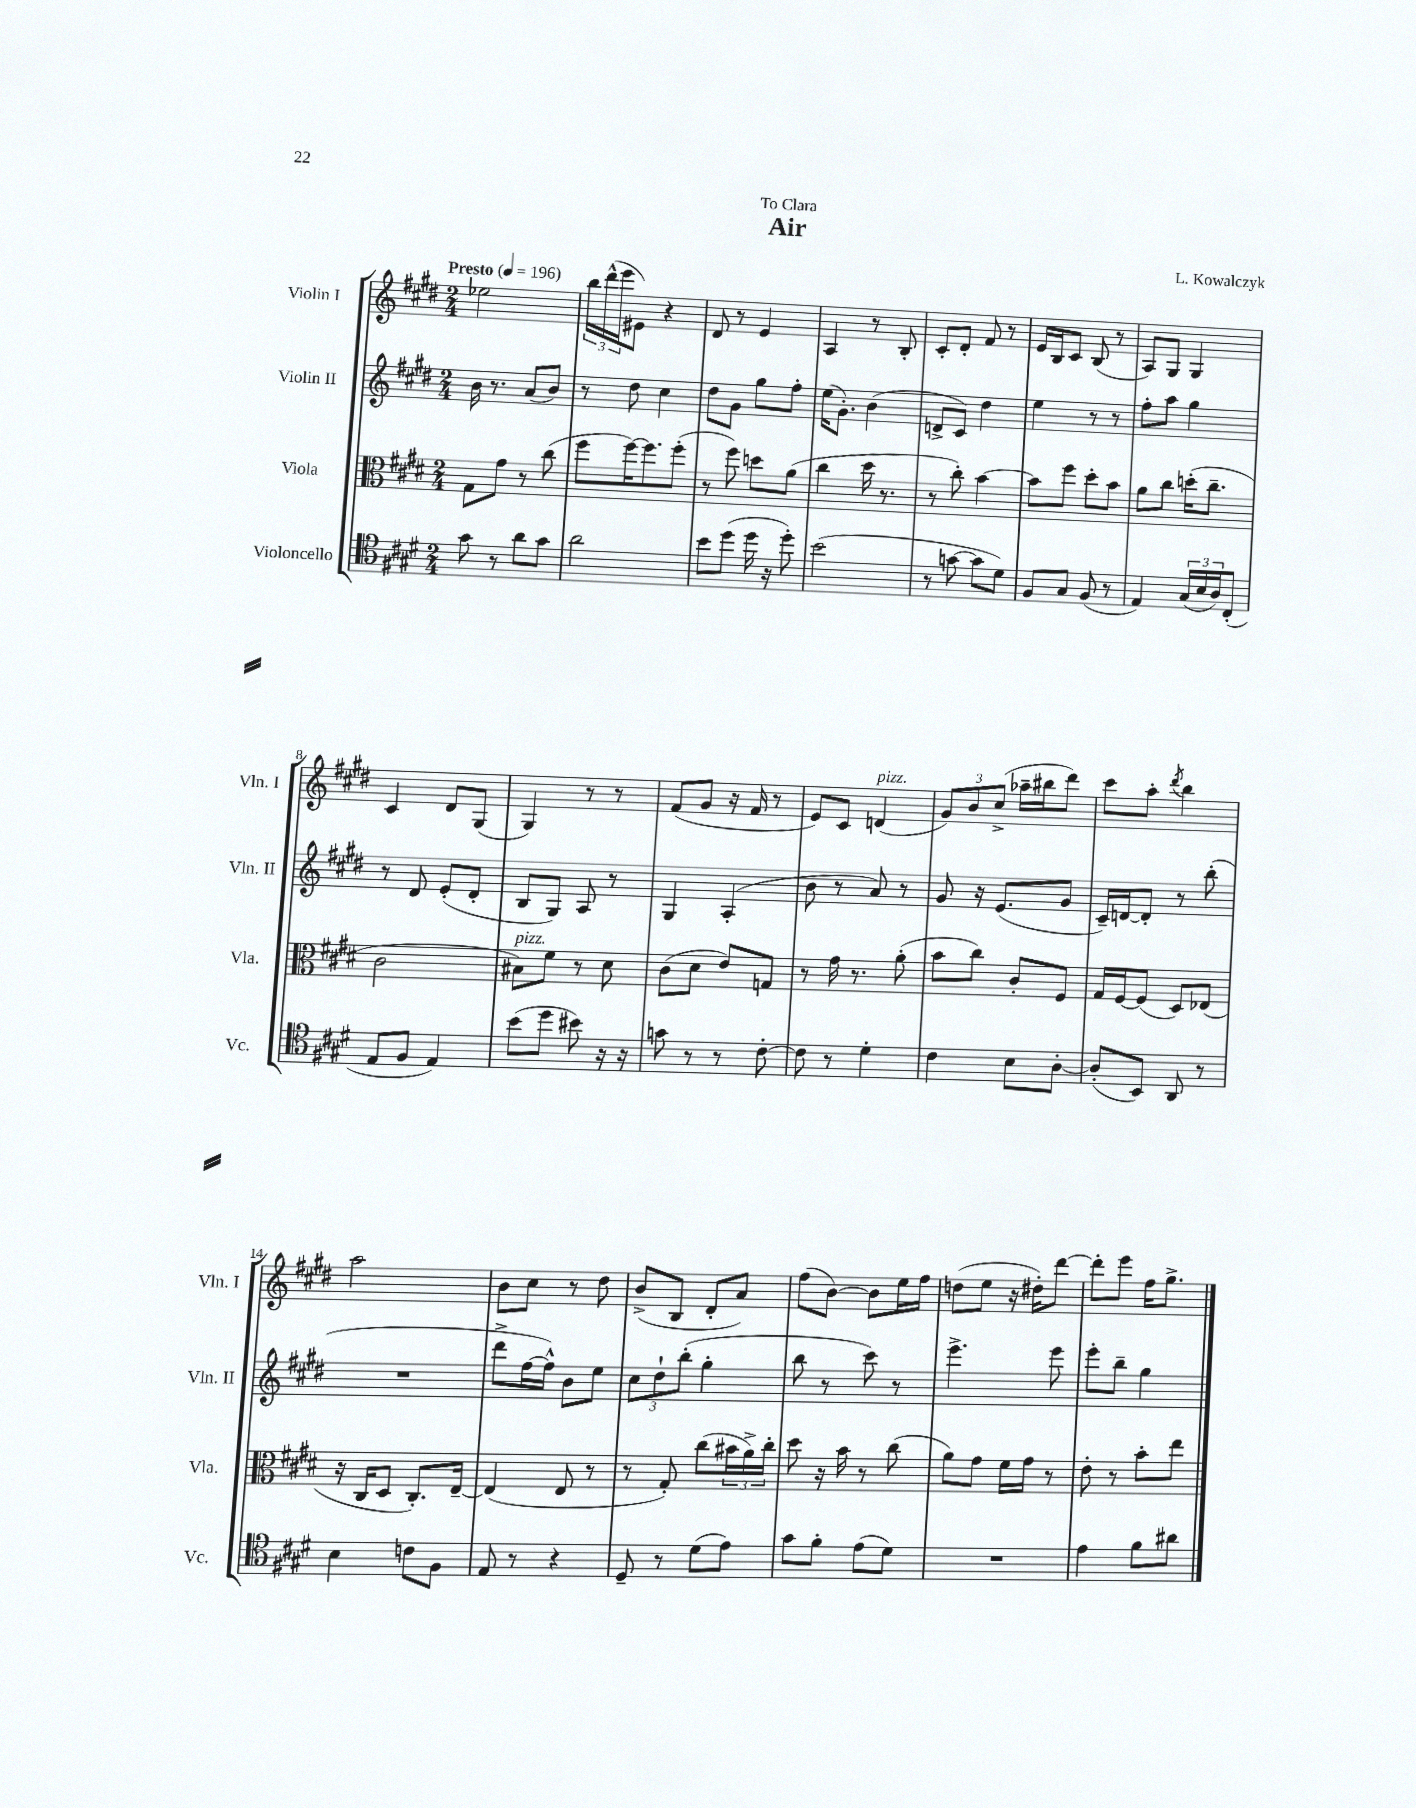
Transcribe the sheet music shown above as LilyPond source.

\header { title = "Air" composer = "L. Kowalczyk" dedication = "To Clara" }
<<
\new StaffGroup <<
\new Staff = "s0" \with { instrumentName = "Violin I" shortInstrumentName = "Vln. I" } {
    \clef treble \key e \major \numericTimeSignature \time 2/4 \tempo "Presto" 4 = 196
    ees''2 |
    \tuplet 3/2 { b''16 dis'''16-^( e'''16 } eis'8) r4 |
    dis'8 r8 e'4 |
    a4 r8 b8-. |
    cis'8-. dis'8-. fis'8 r8 |
    e'16 b16 cis'8 b8( r8 |
    a8) gis8 gis4 |
    cis'4 dis'8 gis8( |
    gis4) r8 r8 |
    fis'8( gis'8 r16 fis'16 r8 |
    e'8) cis'8 d'4^\markup { \italic "pizz." }( |
    \tuplet 3/2 { gis'8) b'8 cis''8->( } aes''16-- bis''16 dis'''8) |
    cis'''8 a''8-. \acciaccatura { dis'''8 } b''4 |
    a''2 |
    b'8 cis''8 r8 dis''8 |
    b'8->( b8 dis'8-. a'8) |
    fis''8( b'8~) b'8 e''16 fis''16 |
    d''8( e''8 r16 dis''16-.) dis'''8~ |
    dis'''8-. e'''8 fis''16 gis''8.-> \bar "|." |
}
\new Staff = "s1" \with { instrumentName = "Violin II" shortInstrumentName = "Vln. II" } {
    \clef treble \key e \major \numericTimeSignature \time 2/4
    b'16 r8. a'8( b'8) |
    r8 dis''8 cis''4 |
    dis''8 gis'8 gis''8 fis''8-. |
    e''16( gis'8.-.) b'4( |
    d'8-> cis'8) dis''4 |
    e''4 r8 r8 |
    fis''8-. a''8 gis''4 |
    r8 dis'8 e'8-.( dis'8-. |
    b8 gis8) a8 r8 |
    gis4 a4-.( |
    b'8 r8 a'8) r8 |
    gis'8 r16 e'8.( gis'8 |
    cis'16--) d'16~ d'8-. r8 b''8-.( |
    R2 |
    dis'''8-> fis''16~ fis''16-^) b'8 e''8 |
    \tuplet 3/2 { cis''8 dis''8-! b''8-.( } gis''4-. |
    b''8 r8 cis'''8) r8 |
    e'''4.-> e'''8 |
    e'''8-. b''8-- gis''4 \bar "|." |
}
\new Staff = "s2" \with { instrumentName = "Viola" shortInstrumentName = "Vla." } {
    \clef alto \key e \major \numericTimeSignature \time 2/4
    gis8 gis'8 r8 cis''8( |
    fis''8 fis''16~) fis''8. fis''8-.( |
    r8 fis''8) d''8 a'8( |
    cis''4 dis''16 r8. |
    r8 cis''8-.) b'4~ |
    b'8 fis''8 dis''8-. b'8 |
    a'8 cis''8 d''16-.( cis''8.-- |
    cis'2 |
    bis8^\markup { \italic "pizz." }) fis'8 r8 dis'8 |
    cis'8( dis'8 e'8) g8 |
    r8 gis'16 r8. a'8-.( |
    b'8 cis''8) cis'8-. fis8 |
    gis16 fis16~ fis8( dis8) ees8( |
    r16 cis16 dis8 cis8.-.) e16~-- |
    e4( e8 r8 |
    r8 gis8-.) cis''8( \tuplet 3/2 { bis'16 a'16->) cis''16-. } |
    dis''8 r16 b'16 r8 cis''8( |
    a'8) gis'8 fis'16 gis'16 r8 |
    e'8-. r8 b'8-. e''8 \bar "|." |
}
\new Staff = "s3" \with { instrumentName = "Violoncello" shortInstrumentName = "Vc." } {
    \clef tenor \key e \major \numericTimeSignature \time 2/4
    gis'8 r8 a'8 gis'8 |
    a'2 |
    b'8 dis''8( dis''16 r16 dis''8-.) |
    b'2( |
    r8 g'8~ g'8 dis'8) |
    fis8 gis8 fis8( r8 |
    e4) \tuplet 3/2 { gis16( b16 a16) } cis8-.( |
    e8 fis8 e4) |
    b'8( dis''8 bis'8) r16 r16 |
    g'8 r8 r8 cis'8~-. |
    cis'8 r8 dis'4-. |
    cis'4 b8 a8~-. |
    a8-.( b,8) a,8 r8 |
    b4 c'8 fis8 |
    e8 r8 r4 |
    dis8-- r8 dis'8( e'8) |
    gis'8 fis'8-. e'8( dis'8) |
    R2 |
    e'4 fis'8 ais'8 \bar "|." |
}
>>
>>
